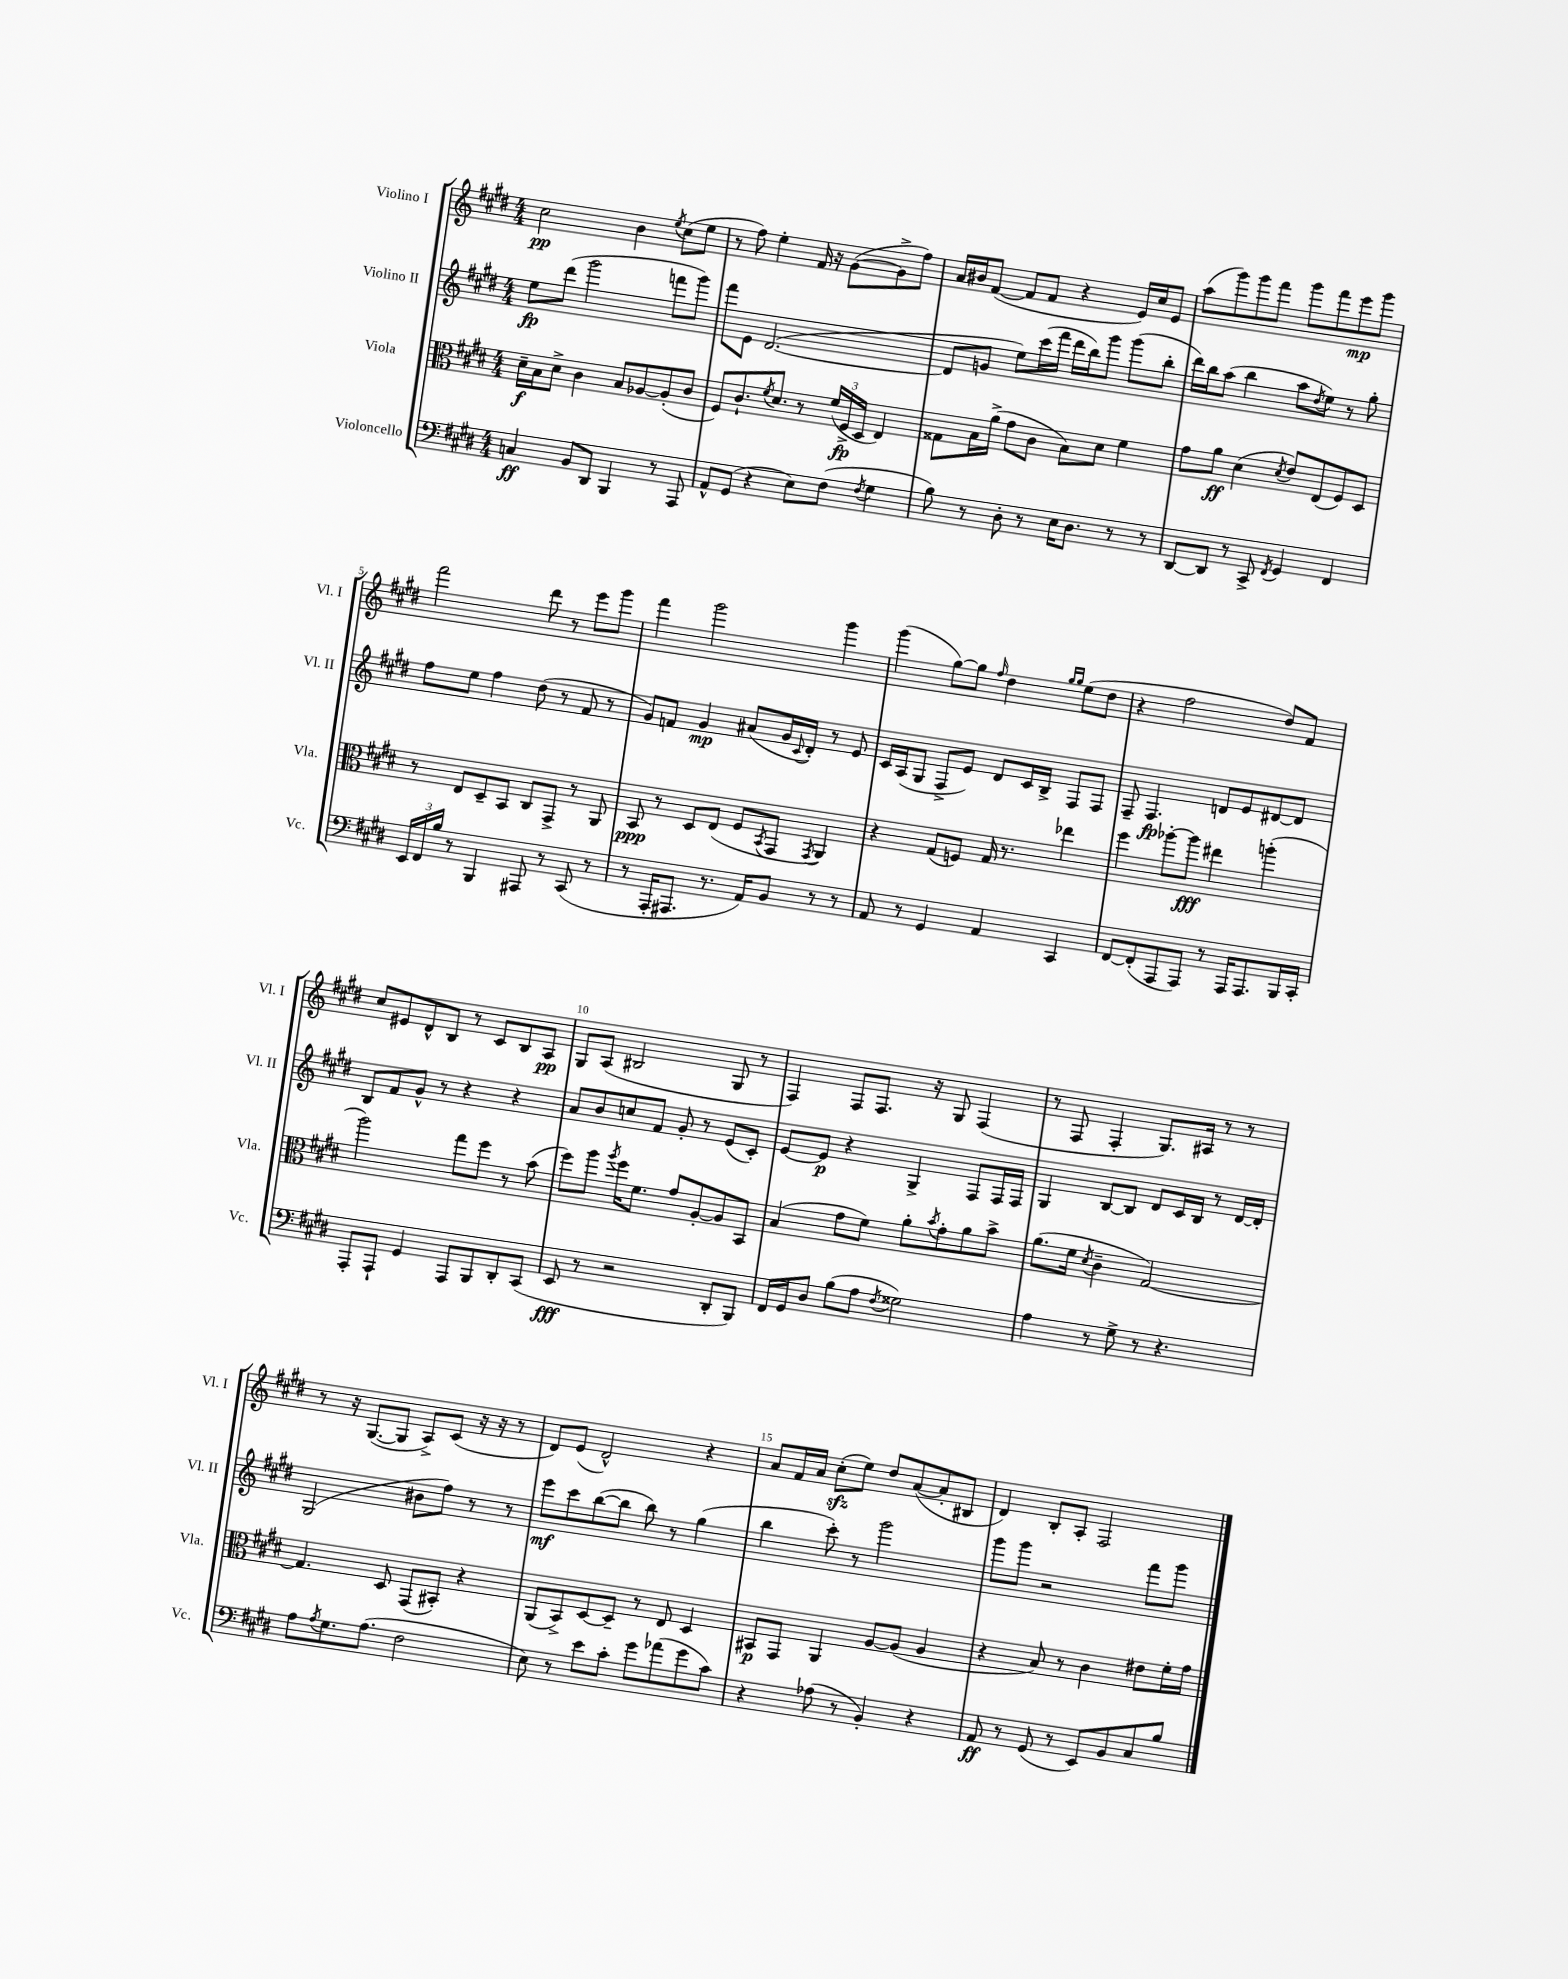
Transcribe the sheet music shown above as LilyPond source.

<<
\new StaffGroup <<
\new Staff = "s0" \with { instrumentName = "Violino I" shortInstrumentName = "Vl. I" } {
    \clef treble \key e \major \numericTimeSignature \time 4/4
    cis''2\pp b'4 \acciaccatura { e''8 } cis''8( e''8 |
    r8 fis''8) e''4-. fis'16 r16 gis'8~( gis'8-> fis''8) |
    a'16 bis'16 fis'8~( fis'8 fis'8 r4 e'16) cis''16 e'8 |
    a''8( gis'''8) gis'''8 fis'''8 gis'''8 fis'''8 e'''8\mp gis'''8 |
    fis'''2 dis'''8 r8 e'''8 gis'''8 |
    fis'''4 gis'''2 gis'''4 |
    gis'''4( gis''8~) gis''8 \grace { fis''16 } dis''4 \grace { gis''16 gis''16 } e''8( dis''8 |
    r4 fis''2 dis''8) fis'8 |
    cis''8 eis'8 dis'8-^ b8 r8 cis'8 b8 a8\pp |
    gis8 a8( bis2 gis8 r8 |
    fis4) fis8 fis8. r16 gis8 fis4( |
    r8 fis8 fis4-. gis8.) ais16 r8 r8 |
    r8 r16 gis8.~( gis8 a8->) cis'8( r16 r16 r8 |
    dis'8) e'8( dis'2-^) r4 |
    a'8 fis'16 a'16 cis''8-.\sfz( e''8) dis''8 a'8~( a'8-. bis8 |
    dis'4) b8-. a8-. fis2 \bar "|." |
}
\new Staff = "s1" \with { instrumentName = "Violino II" shortInstrumentName = "Vl. II" } {
    \clef treble \key e \major \numericTimeSignature \time 4/4
    e''8\fp dis'''8( gis'''2 f'''8 gis'''8) |
    fis'''8 e'8 dis'2.~( |
    dis'8 g'8 e''8) cis'''16( fis'''16 dis'''16 b''16) gis'''8 gis'''8( b''8-. |
    dis'''16) b''16 a''8( b''4 a''8 \acciaccatura { dis''8 } e''8) r8 gis''8-. |
    fis''8 e''8 fis''4 dis''8( r8 fis'8 r8 |
    gis'8) f'8 gis'4\mp ais'8( gis'16 \appoggiatura { cis'8 } dis'16-.) r8 e'8 |
    cis'16 a16( gis8 fis8-> e'8) dis'8 cis'16 b16-> fis8 fis8 |
    fis8-- fis4.\fp d'8 e'8 dis'8~ dis'8 |
    b8 fis'8 gis'8-^ r8 r4 r4 |
    a'8 b'8 c''8 fis'8 gis'8-. r8 e'8( cis'8-.) |
    e'8~ e'8\p r4 gis4-> fis8 fis16 fis16 |
    gis4 b8~ b8 dis'8 cis'16 b16 r8 dis'16~ dis'16-. |
    gis2( bis'8 fis''8) r8 r8 |
    e'''8\mf cis'''8 b''8~( b''8 b''8) r8 gis''4( |
    b''4 cis'''8-.) r8 gis'''2 |
    gis'''8 gis'''8 r2 fis'''8 gis'''8 \bar "|." |
}
\new Staff = "s2" \with { instrumentName = "Viola" shortInstrumentName = "Vla." } {
    \clef alto \key e \major \numericTimeSignature \time 4/4
    dis'16--\f b16 dis'8-> cis'4 b8 aes8~ aes8-.( cis'8 |
    fis8) cis'8.-! \acciaccatura { fis'8 } dis'8. r8 \tuplet 3/2 { fis'16( fis16->\fp dis16 } e4) |
    gisis8 b16 a'16->( gis'8 cis'8 b8) dis'8 fis'4 |
    gis'8 a'8\ff dis'4( \acciaccatura { dis'8 } e'8) e8( fis8) dis8 |
    r8 e8 dis8-- b,8 cis8 gis,8-> r8 a,8 |
    b,8\ppp r8 dis8 e8( fis8 \acciaccatura { b,8 } gis,8 \acciaccatura { gis,8 } a,4) |
    r4 gis8( f8) gis16 r8. ees''4 |
    fis''4 aes''8~-. aes''8\fff eis''4 a''4-.( |
    a''2) gis''8 fis''8 r8 b'8( |
    fis''8) a''8 \acciaccatura { a''8 } fis''16 fis'8. gis'8 a8~-. a8 b,8 |
    b4( gis'8 fis'8) a'8-. \acciaccatura { b'8 } gis'8-. a'8 b'8-> |
    a'8.( fis'16 \acciaccatura { dis'8 } cis'4-- gis2~) |
    gis4. dis8 gis,8( bis,8-.) r4 |
    a,8( b,8->) dis8~ dis8-- r8 e8 dis4 |
    bis,8\p gis,8 a,4 a8~ a8( a4 |
    r4 b8) r8 cis'4 eis'8 fis'16-. gis'16 \bar "|." |
}
\new Staff = "s3" \with { instrumentName = "Violoncello" shortInstrumentName = "Vc." } {
    \clef bass \key e \major \numericTimeSignature \time 4/4
    c4\ff b,8 dis,8 b,,4 r8 a,,8 |
    a,8-^ gis,8( r4 e8) fis8( \acciaccatura { fis8 } gis4 |
    b8) r8 dis8-. r8 e16 dis8. r8 r8 |
    dis,8~ dis,8 r8 cis,8-> \acciaccatura { fis,8 } gis,4 fis,4 |
    \tuplet 3/2 { e,16 fis,16 b16 } r8 b,,4 ais,,8 r8 cis,8( r8 |
    r8 a,,16-. ais,,8. r8. a,16) b,8 r8 r8 |
    a,8 r8 gis,4 a,4 cis,4 |
    fis,8~ fis,8-.( a,,8 a,,8) r8 a,,16 a,,8. b,,16 cis,16-. |
    a,,8-. a,,8-! gis,4 a,,8 b,,8 dis,8-. cis,8( |
    e,8\fff r8 r2 dis,8-. b,,8) |
    fis,16 gis,16 dis8 b8( a8 \acciaccatura { fis8 } gisis2) |
    a4 r8 gis8-> r8 r4. |
    a8 \acciaccatura { a8 } gis8. a8.( fis2 |
    e8) r8 e'8 cis'8-. gis'8 aes'8( gis'8 cis'8) |
    r4 aes8( r8 b,4-.) r4 |
    a,8\ff r8 gis,8( r8 e,8) b,8 cis8 b8 \bar "|." |
}
>>
>>
\layout { \context { \Score \override BarNumber.break-visibility = ##(#f #t #t) barNumberVisibility = #(every-nth-bar-number-visible 5) } }
